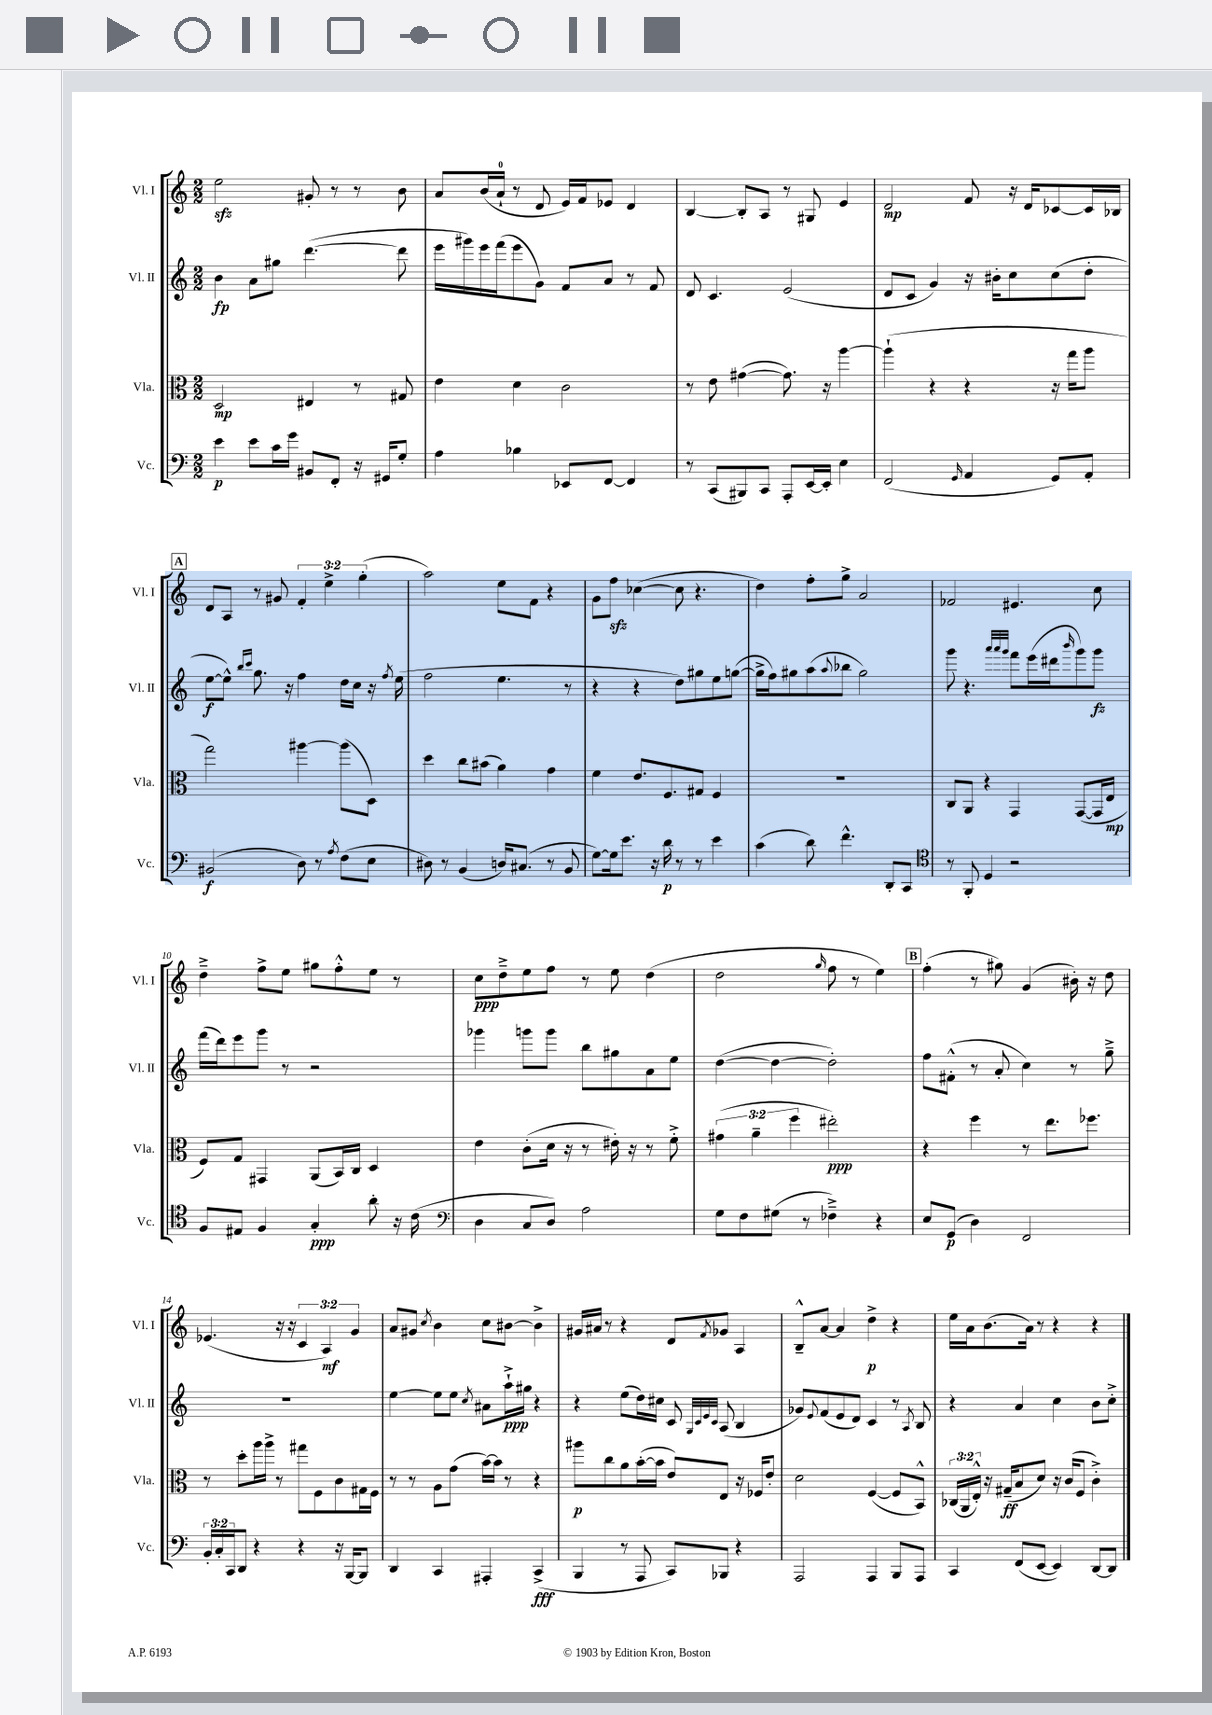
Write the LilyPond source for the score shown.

<<
\new StaffGroup <<
\new Staff = "s0" \with { instrumentName = "Vl. I" shortInstrumentName = "Vl. I" } {
    \clef treble \key c \major \numericTimeSignature \time 2/2 \override Staff.TupletNumber.text = #tuplet-number::calc-fraction-text
    e''2\sfz gis'8-. r8 r8 b'8 |
    a'8 b'16( a'16-0-! r8 d'8 e'16) f'16 ees'8 d'4 |
    b4~ b8-. a8 r8 gis8 e'4 |
    d'2\mp f'8 r16 d'16 ces'8~ ces'16 bes16 |
    \mark \markup { \box "A" } d'8 a8 r8 gis'8 \tuplet 3/2 { f'4-. e''4-> g''4-.( } |
    a''2) e''8 f'8 r4 |
    g'8 f''8\sfz ces''4~( ces''8 r4. |
    d''4) f''8-. g''8-> a'2 |
    fes'2 eis'4. c''8 |
    d''4---> f''8-> e''8 gis''8 f''8-.-^ e''8 r8 |
    c''8\ppp d''8---> e''8 f''8 r8 e''8 d''4( |
    d''2 \grace { g''16 } f''8 r8 e''4) |
    \mark \markup { \box "B" } f''4-.( r8 gis''8) g'4( bis'16-.) r16 d''8 |
    ees'4.( r16 r16 \tuplet 3/2 { c'4 a4\mf) g'4 } |
    a'8 gis'8 \acciaccatura { c''8 } b'4 c''8 bis'8~ bis'4-> |
    gis'16 ais'16 r8 r4 d'8 \acciaccatura { f'8 } ges'8 a4 |
    b8---^ a'8~ a'4 d''4->\p r4 |
    e''16 a'16 b'8.( a'16) r8 r4 r4 \bar "|." |
}
\new Staff = "s1" \with { instrumentName = "Vl. II" shortInstrumentName = "Vl. II" } {
    \clef treble \key c \major \numericTimeSignature \time 2/2
    b'4\fp a'8 gis''8 d'''4.~( d'''8 |
    e'''16 gis'''16) e'''16 f'''16( e'''8 g'8) f'8 a'8 r8 f'8 |
    d'8 c'4. e'2( |
    d'8 c'8 g'4) r16 bis'16-. c''8 c''8( d''8-. |
    \mark \markup { \box "A" } e''8~\f e''8-^) \grace { b''16 c'''16 } g''8. r16 f''4 d''16 c''16 r16 \acciaccatura { f''8 } e''16( |
    f''2 e''4. r8 |
    r4 r4 d''8) gis''8 e''8 g''8~( |
    g''16-> f''16) gis''8 a''8( \appoggiatura { a''8 } bes''8 gis''2) |
    g'''8 r4. \grace { a'''32 a'''32 g'''32 } f'''8 e'''16( dis'''16 \grace { b'''16 } g'''8) g'''8\fz |
    f'''16( d'''16) e'''8 g'''8 r8 r2 |
    ges'''4 g'''8 g'''8 b''8 gis''8 a'8 e''8 |
    d''4~( d''4~ d''2-.) |
    \mark \markup { \box "B" } f''8 fis'8-.-^( r8 a'8-. c''4) r8 g''8---> |
    R1 |
    e''4~ e''8 e''8 \acciaccatura { c''8 } ais'8 a''16-!->\ppp gis''16 r4 |
    r4 e''8( d''16) cis''16 c'8 \grace { g32 c'32 e'32 c'32 } a8( b4 |
    ges'8) \appoggiatura { e'8 } f'8( e'8 d'8) c'4 r8 \acciaccatura { a8 } b8 |
    r4 a'4 c''4 b'8 c''8-.-> \bar "|." |
}
\new Staff = "s2" \with { instrumentName = "Vla." shortInstrumentName = "Vla." } {
    \clef alto \key c \major \numericTimeSignature \time 2/2 \override Staff.TupletNumber.text = #tuplet-number::calc-fraction-text
    d2\mp eis4 r8 gis8 |
    e'4 d'4 c'2 |
    r8 e'8 gis'4~( gis'8.) r16 a''4~ |
    a''4-!( r4 r4 r16 g''16 a''8 |
    \mark \markup { \box "A" } g''2) ais''4~ ais''8( d8) |
    d''4 c''8 bis'8( a'4) g'4 |
    f'4 e'8. f8. gis8 f4 |
    R1 |
    c8 a,8 r4 g,4 g,8~( g,16 e16\mp |
    f8) g8 gis,4 a,8( b,16) c16 d4 |
    e'4 c'8-.( d'16 r16 r8 eis'16-.) r16 r8 f'8-.-> |
    \tuplet 3/2 { gis'4( a'4-- f''4 } eis''2-.\ppp) |
    \mark \markup { \box "B" } r4 f''4 r8 e''8. fes''8. |
    r8 d''8-. a''16 a''16-> r8 gis''8 f8 c'8 gis16 f16 |
    r8 r8 a8 g'8( b'16~) b'16 r8 r4 |
    ais''8\p c''8 a'8 b'16~-.( b'16 e'8) e8 r16 fes16 e'8-. |
    d'2 f4~( f8 b,8-^) |
    \tuplet 3/2 { ces16( a,16 e16-.-^) } r16 gis16--\ff( b8 d'8) r16 c'16( f8 c'4-.->) \bar "|." |
}
\new Staff = "s3" \with { instrumentName = "Vc." shortInstrumentName = "Vc." } {
    \clef bass \key c \major \numericTimeSignature \time 2/2 \override Staff.TupletNumber.text = #tuplet-number::calc-fraction-text
    e'4\p e'8 c'16 g'16 bis,8 f,8-. r16 gis,16 g8-. |
    a4 bes4 ees,8 f,8~ f,4 |
    r8 c,8( bis,,8) c,8 a,,8-. e,16~ e,16-. e4 |
    f,2( \grace { g,16 } a,4 g,8) a,8-. |
    \mark \markup { \box "A" } bis,2\f( d8) r8 \acciaccatura { a8 } f8( e8 |
    dis8) r8 b,4( d16) cis8.( r8 b,8 |
    g8~) g16 e'8. r16 d'16\p r8 r8 e'4 |
    c'4( d'8) f'4.-^ d,8-. c,8 |
    \clef tenor r8 f,8-. d4 r2 |
    f8 eis8 f4 g4-.\ppp a'8-. r16 c'16( |
    \clef bass d4 c8 d8) a2 |
    g8 f8 gis8( r8 fes4--->) r4 |
    \mark \markup { \box "B" } e8 g,8\p( d4) f,2 |
    \tuplet 3/2 { b,16-. c16-. c,16 } d,8 r4 r4 r16 b,,16~ b,,8 |
    d,4 c,4 ais,,4-. c,4->\fff( |
    b,,4 r8 a,,8 c,8) bes,,8 r4 |
    a,,2 a,,4 b,,8 a,,8 |
    c,4 f,8( e,8~ e,4) d,8~ d,8 \bar "|." |
}
>>
>>
